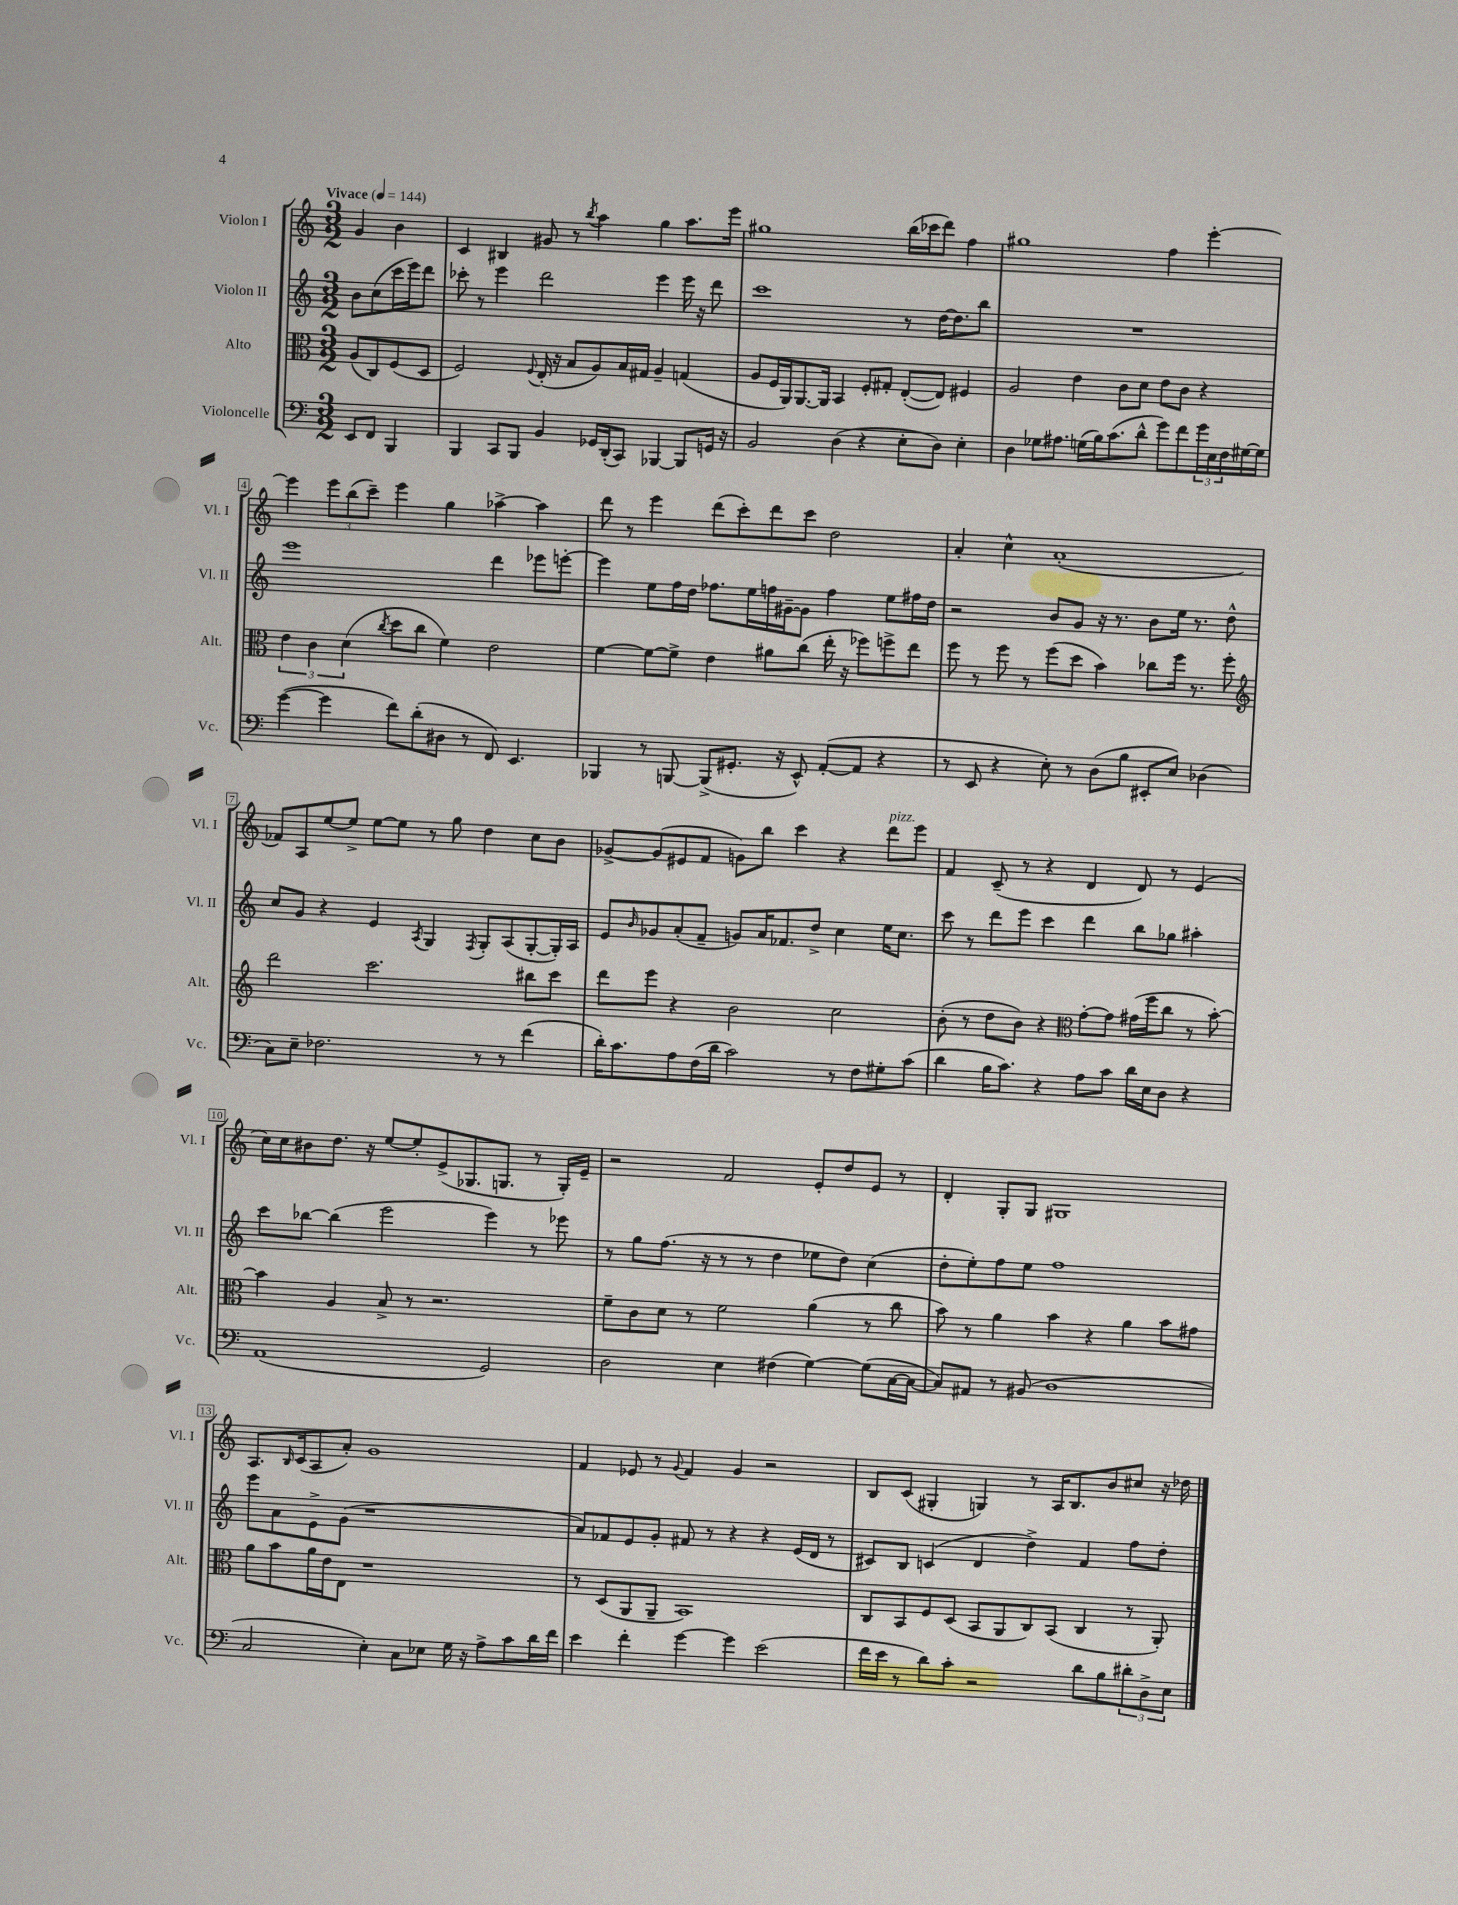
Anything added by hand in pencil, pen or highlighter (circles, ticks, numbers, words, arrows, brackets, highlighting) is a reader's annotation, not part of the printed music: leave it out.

**kern	**kern	**kern	**kern
*part4	*part3	*part2	*part1
*staff4	*staff3	*staff2	*staff1
*I"Violoncelle	*I"Alto	*I"Violon II	*I"Violon I
*I'Vc.	*I'Alt.	*I'Vl. II	*I'Vl. I
*clefF4	*clefC3	*clefG2	*clefG2
*k[]	*k[]	*k[]	*k[]
*M3/2	*M3/2	*M3/2	*M3/2
*MM144	*MM144	*MM144	*MM144
=	=	=	=
!	!	!	!LO:TX:a:B:t=Vivace
8EE/L	(8A/L	8b\L	4g/
8FF/J	8C/)	(8cc\	.
4BBB/	(8F/	16ccc\L	4b\
.	.	16eee\J)	.
.	8D/J	8ddd\J	.
=1	=1	=1	=1
4BBB/	2F/)	8ccc-X'\	4c/
.	.	8r	.
8CC/L	.	4eee\	4B#X/
8BBB/J	.	.	.
.	8qqF/	.	.
4BB/	(16E'/	2ddd\	8g#X/
.	16r	.	.
.	8B/L	.	8r
.	.	.	8qbb/
16GG-X/LL	8A/)	.	4aa\
(16DD'/J	.	.	.
8CC/J)	16B/L	.	.
.	16G#X/JJ	.	.
[4BBB-X/	4A~/	4eee\	4gg\
8BBB-/L]	(4Gn/	16eee\	8.aa\L
.	.	16r	.
16GGn/Jk	.	8ddd\	.
16r	.	.	16eee\Jk
=2	=2	=2	=2
2BB/	8A/L	1ccc	1gg#X
.	16F/L	.	.
.	16AA/J)	.	.
.	[8.AA/	.	.
.	16AA/Jk]	.	.
(4D\	4BB/	.	.
4r	8F'/L	.	.
.	8G#X'/J	.	.
8E'\L	([8E'/L	8r	(16bb\LL
.	.	.	16ccc-X\J
8D\J)	8E/J])	[16dd\KL	8ddd\J)
.	.	8.dd\]	.
4E'\	4F#X/	.	4ff\
.	.	8bb\J	.
=3	=3	=3	=3
4D\	2A/	1.r	1gg#X
8G-X\L	.	.	.
8.A#X\J	.	.	.
.	4e\	.	.
(16Gn\LL	.	.	.
16B\J)	.	.	.
(8.c\	.	.	.
.	8c\L	.	.
8d^^\J	8d\J	.	.
8g\L)	8e\L	.	4ff\
8f\	8c\J	.	.
24g\L	4r	.	[4eee'\
24E\	.	.	.
24F\	.	.	.
[16G#X\	.	.	.
16G#\JJ]	.	.	.
!!LO:LB:g=z
=4	=4	=4	=4
([4g\	6e\	1eee	4eee\]
.	6c\	.	.
4g\]	.	.	12eee\L
.	(6d\	.	(12bb\
.	.	.	12ccc~\J)
.	8qcc/	.	.
8f\L)	8dd\L	.	4eee\
(8d'\	8cc\J	.	.
8D#X\J	4f\)	.	4gg\
8r	.	.	.
8FF/)	2e\	4ddd\	[4aa-X^\
4.EE/	.	.	.
.	.	8eee-X\L	4aa-\]
.	.	[8eeen'\J	.
=5	=5	=5	=5
4BBB-X/	[4f\	4eee\]	8ddd\
.	.	.	8r
8r	8f\L_	8ee\L	4eee\
[8BBBn/	8f^\J]	16ff\L	.
.	.	16dd\JJ	.
(8BBB^/L]	4e\	8.ff-X\L	(8ddd\L
8.GG#X'/J	.	.	8ccc'\)
.	.	16ee\L	.
.	8a#X\L	16ffn\	8ddd\
16r	.	[16g#X~\J	.
8EE^^/)	(8cc\J	8g#\J]	8ccc\J
([8AA'/L	16ee'\	4ff\	2dd\
.	16r	.	.
8AA/J]	8ff-X\L)	.	.
4r	8ffn^\	8ee\L	.
.	8ee\J	16ff#X\L	.
.	.	16dd\JJ	.
=6	=6	=6	=6
8r	8ff\	2r	4a'/
8EE/	8r	.	.
4r	8ff\	.	4cc^^\
.	8r	.	.
8E'\)	(8ff\L	8b/L	(1a'
8r	8dd\J	8g/J	.
(8D\L	4b\)	16r	.
.	.	8.r	.
8B\J	.	.	.
8EE#X'/L	8cc-X\L	8b\L	.
8E/J)	16ff\Jk	16ee\Jk	.
.	8.r	8.r	.
(4D-X\	.	.	.
.	8ff'\	8dd^^\	.
!!LO:LB:g=z
=7	=7	=7	=7
*	*clefG2	*	*
8C\L)	2ddd\	8cc/L	8f-X/L)
8E~\J	.	8g/J	8A/
2.F-X\	.	4r	[8ee/
.	.	.	8ee^/J]
.	2.ccc\	4e/	[8ee\L
.	.	.	8ee\J]
.	.	8qA/	.
.	.	4G/	8r
.	.	.	8gg\
.	.	8qF/	.
8r	.	8G'/L	4dd\
8r	.	(8A/	.
(4f\	8bb#X\L	[8G'/	8cc\L
.	8ccc\J	16G'/L])	8b\J
.	.	16A/JJ	.
=8	=8	=8	=8
16d'\KL)	8ddd\L	8e/L	[8g-X^/L
8.c\	.	.	.
.	.	16qqb/	.
.	8eee\J	8g-X/	(8g-/]
8A\	4r	(8a'/	8e#X/
(16F\L	.	8f~/J	8f/J
16d\JJ	.	.	.
2c\)	2b\	8gn/L)	8gn\L)
.	.	16a/K	8bb\J
.	.	8.f-X/	.
.	.	.	4ccc\
.	.	8dd^/J	.
8r	2cc\	4cc\	4r
8F\L	.	.	.
!	!	!	!LO:TX:a:i:t=pizz.
8G#X'\	.	16ee\KL	8ddd\L
.	.	8.cc\J	.
(8c\J	.	.	8eee\J
=9	=9	=9	=9
4d\	(8b'\	8ccc\	4f/
.	8r	8r	.
16B\KL	8dd\L	8ddd\L	(8c~/
8.c\J)	.	.	.
.	8b\J)	8eee\J	8r
4r	4r	4ccc\	4r
*	*clefC3	*	*
8A\L	[8g'\L	4ddd\	4d/
8c\J	8g\J]	.	.
16d\LL	(16g#X\LL	8bb\L	8d/)
16E\J	16ff\J	.	.
8D\J	8cc\J	8gg-X\J	8r
4r	8r	4aa#X'\	(4e/
.	[8b'\)	.	.
!!LO:LB:g=z
=10	=10	=10	=10
(1AA	4b\]	8ccc\L	16cc\LL)
.	.	.	16cc\J
.	.	[8bb-X\J	8b#X\
.	4A/	(4bb-\]	8.dd\J
.	.	.	16r
.	8B^/	2eee\	[8ee/L
.	8r	.	8ee'/]
.	2.r	.	(8e^/
.	.	.	8.G-X/
2GG/)	.	4eee\)	.
.	.	.	8.Gn/J
.	.	8r	8r
.	.	8eee-X\	16G'/LL)
.	.	.	16e~/JJ
=11	=11	=11	=11
2D\	8f~\L	8r	2r
.	8c\	8gg\L	.
.	8d\J	(8.ff\J	.
.	8r	.	.
.	.	16r	.
4E\	2f\	8r	2f/
.	.	8r	.
(4F#X\	.	4dd\	.
[4G\)	(4a\	8ee-X\L	8e'/L
.	.	8dd\J)	8dd/
(8G\L]	8r	(4cc\	8e/J
[16C\L	8cc\	.	8r
16C\JJ_	.	.	.
=12	=12	=12	=12
8C/L])	8b\)	8dd'\L	4d'/
8AA#X/J	8r	8ee'\)	.
8r	4a\	8ff\	8G'/L
(8BB#X/	.	8ee\J	8G/J
1D	4b\	1ff	1G#X
.	4r	.	.
.	4a\	.	.
.	8b\L	.	.
.	8g#X\J	.	.
!!LO:LB:g=z
=13	=13	=13	=13
2C/	8a\L	8eee\L	8.A/L
.	8b\	8a\	.
.	.	.	16qqB/
.	.	.	(16c/k
.	16a\L	8e^\	8A/
.	16e\J	.	.
.	8E\J	(8g\J	8a'/J)
4E'\)	1r	1r	1g
8C\L	.	.	.
8E-X\J	.	.	.
16G\	.	.	.
16r	.	.	.
8A^\L	.	.	.
8c\	.	.	.
16d\L	.	.	.
16f\JJ	.	.	.
=14	=14	=14	=14
4e\	8r	8a/L)	4f/
.	(8D/L	8f-X/	.
4f'\	8AA/	8e/	8e-X/
.	8AA~/J	8g'/J	8r
.	.	.	8qqg/
[4g\	1BB)	8f#X/	4f/
.	.	8r	.
4g\]	.	4r	4g/
(2e\	.	4r	2r
.	.	(16e/LL	.
.	.	16d/JJ	.
.	.	8r	.
=15	=15	=15	=15
16f\LL	8C/L	8c#X/L)	8B/L
16e\JJ	.	.	.
8r	8BB/	8B/J	(8c/J
8d\L)	8F/	(4cn/	4G#X'/
8c'\J	(8D/J	.	.
2r	8BB/L	4d/	4Gn/)
.	8AA/	.	.
.	8C/)	4dd^\)	8r
.	(8BB/J	.	16A/KL
.	.	.	8.B/
8d\L	4C/	4f/	.
8B\	.	.	8b/
12d#X'\	8r	8ff\L	8cc#X/J
12D^\	.	.	.
.	8AA'/)	8dd'\J	16r
12E\J	.	.	.
.	.	.	16dd-X\
==	==	==	==
*-	*-	*-	*-
